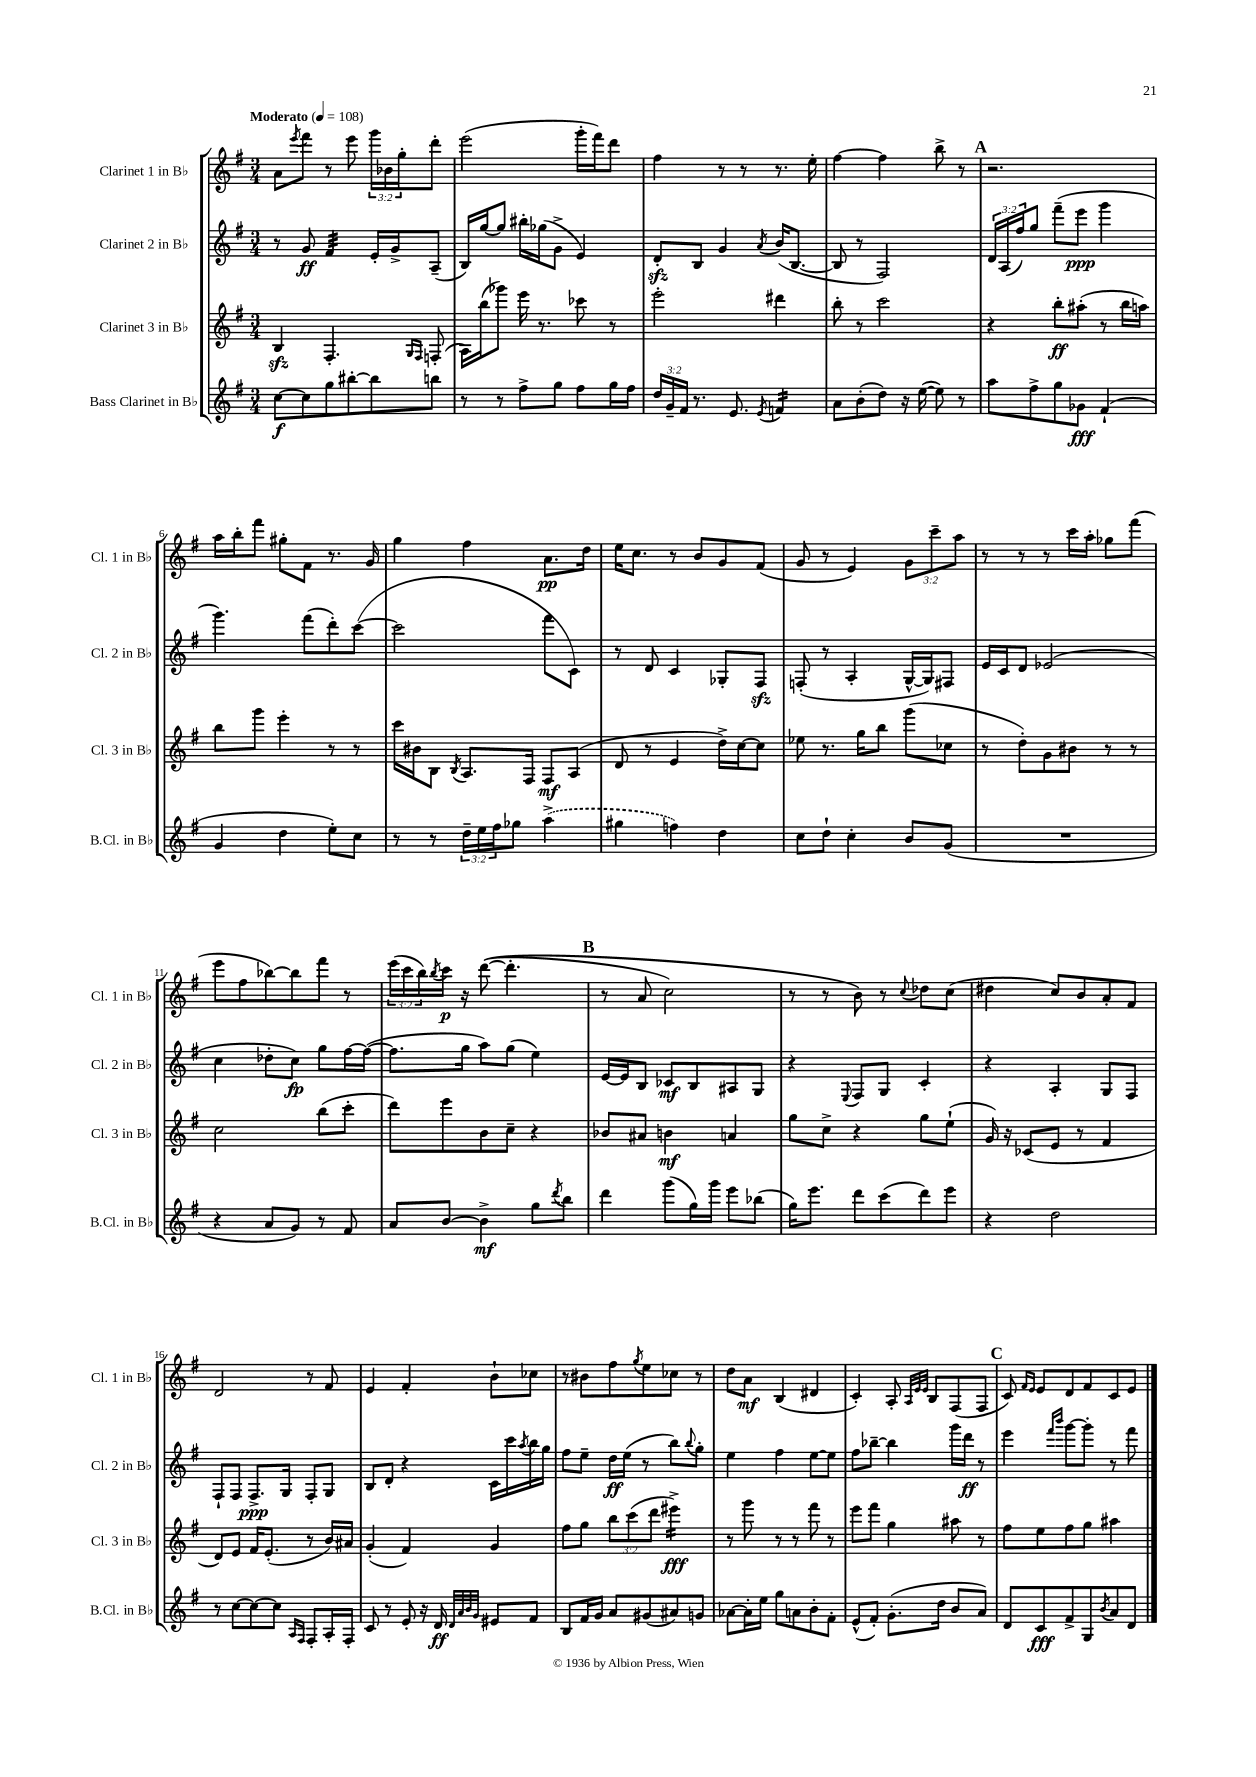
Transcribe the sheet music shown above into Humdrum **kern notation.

**kern	**kern	**kern	**kern
*staff4	*staff3	*staff2	*staff1
*clefG2	*clefG2	*clefG2	*clefG2
*k[f#]	*k[f#]	*k[f#]	*k[f#]
*M3/4	*M3/4	*M3/4	*M3/4
*MM108	*MM108	*MM108	*MM108
[8cc	4B	8r	8a
.	.	.	8qeee
8cc]	.	8g	8fff#
8gg	4.F#'	4f#	8r
[8bb#'	.	.	8eee
8bb#]	.	16e'	24ggg
.	.	.	24b-
.	.	16g^	.
.	.	.	24gg'
.	16qqG	.	.
.	16qqF#	.	.
8bb	(8F'	(8A~	8ddd'
=	=	=	=
8r	16A)	16B)	(2eee
.	(16bb	[16gg	.
8r	8ggg-)	8gg]	.
8ff#^	16eee	16bb#'	.
.	8.r	(16gg-	.
8gg	.	8g^	.
8ff#	8ccc-	4e)	16ggg'
.	.	.	16fff#)
16gg	8r	.	8ddd
16ff#	.	.	.
=	=	=	=
24dd	2eee'	8d'	4ff#
24g~	.	.	.
24f#	.	.	.
8.r	.	8B	.
.	.	4g	8r
8.e	.	.	.
.	.	.	8r
8qe	.	8qa	.
4f	4ddd#	(16b	8.r
.	.	[8.B	.
.	.	.	16ee'
=	=	=	=
8a	8bb'	8B]	[4ff#
(8b'	8r	8r	.
8dd)	2ccc	2F#)	4ff#]
16r	.	.	.
([16ee	.	.	.
8ee])	.	.	8bb^
8r	.	.	8r
=	=	=	=
8aa	4r	24d	2.r
.	.	(24A	.
.	.	24ff#)	.
8ff#^	.	8gg	.
8gg	8bb'	(8fff#~	.
8g-	(8aa#'	8eee	.
(4f#`	8r	4ggg	.
.	16bb	.	.
.	16aa)	.	.
=	=	=	=
4g	8bb	4.ggg)	16aa
.	.	.	16bb'
.	8ggg	.	8fff#
4dd	4eee'	.	8gg#'
.	.	(8fff#	8f#
8ee')	8r	8ddd')	8.r
8cc	8r	([8ccc	.
.	.	.	16g
=	=	=	=
8r	16ccc	2ccc]	4gg
.	16b#	.	.
8r	8B	.	.
.	8qB	.	.
24dd~	8.A	.	4ff#
24ee	.	.	.
24ff#	.	.	.
8gg-	.	.	.
.	16F#	.	.
(4aa^	8F#	8fff#	8.a
.	(8A	8c)	.
.	.	.	16dd
=	=	=	=
4gg#	8d	8r	16ee
.	.	.	8.cc
.	8r	8d	.
4ff)	4e	4c	8r
.	.	.	8b
4dd	16dd^)	8G-'	8g
.	[16cc	.	.
.	8cc]	8F#	(8f#
=	=	=	=
8cc	8ee-	(8F'	8g
8dd`	8.r	8r	8r
4cc'	.	4A'	4e)
.	16gg	.	.
.	8bb	.	.
8b	(8ggg	[16G^^	12g
.	.	16G])	.
.	.	.	12ccc~
(8g	8cc-	8F#	.
.	.	.	12aa
=	=	=	=
2.r	8r	16e	8r
.	.	16c	.
.	8dd')	8d	8r
.	8g	(2e-	8r
.	8b#	.	16ccc
.	.	.	16aa'
.	8r	.	8gg-
.	8r	.	(8fff#
=	=	=	=
4r	2cc	4cc	8eee
.	.	.	8ff#
8a	.	8dd-'	[8bb-)
8g)	.	8cc)	8bb-]
8r	(8bb	8gg	8fff#
8f#	8ccc'	[16ff#	8r
.	.	(16ff#_	.
=	=	=	=
8a	8ddd)	8.ff#]	(24eee
.	.	.	24ccc
.	.	.	24bb)
.	.	.	8qbb
[8b	8eee	.	16ccc
.	.	16gg	16r
4b^]	8b	8aa)	&(([8ddd
.	8cc~	(8gg	4.ddd']
8gg	4r	4ee)	.
8qddd	.	.	.
8bb	.	.	.
=	=	=	=
4ddd	8b-	[16e	8r
.	.	16e]	.
.	8a#	8B	8a
(8ggg	4b	8c-	2cc)
16gg)	.	8B	.
16ggg	.	.	.
8eee	4a	8A#	.
(8bb-	.	8G	.
=	=	=	=
16gg)	8gg	4r	8r
8.eee	.	.	.
.	8cc^	.	8r
.	.	8qqE	.
8ddd	4r	8F#	8b&)
(8ccc	.	8G	8r
.	.	.	8qqcc
8ddd)	8gg	4c'	8dd-
8eee	(8ee`	.	(8cc
=	=	=	=
4r	16g)	4r	4dd#
.	16r	.	.
.	(8c-	.	.
2dd	8e	4A'	8cc)
.	8r	.	8b
.	4f#	8G	8a'
.	.	8F#	8f#
=	=	=	=
8r	8d)	8F#`	2d
[8cc	8e	8F#	.
8cc_	16f#	8.F#^	.
.	(8.e'	.	.
8cc]	.	.	.
.	.	16G	.
16qqA	.	.	.
16qqF#	.	.	.
8F#'	8r	8F#'	8r
16A'	16b)	8G	8f#
16F#'	16a#	.	.
=	=	=	=
8c	(4g'	8B	4e
8r	.	8d'	.
8e'	4f#)	4r	4f#'
16r	.	.	.
16d	.	.	.
32qqd	.	.	.
32qqa	.	.	.
32qqb	.	.	.
32qqg	.	.	.
8e#	4g	16c	8b`
.	.	16ccc	.
.	.	8qaa	.
8f#	.	16bb	8cc-
.	.	16gg	.
=	=	=	=
8B	8ff#	8ff#	8r
16f#	8gg	8ee~	8b#
16g	.	.	.
8a	12bb	16dd	8ff#
.	.	(16ee	.
.	(12ccc	.	.
.	.	.	8qgg
(8g#	.	8r	8ee
.	12ddd	.	.
8a#)	4eee#^)	8bb)	8cc-
.	.	8qqbb	.
8g	.	8gg'	8r
=	=	=	=
[8a-	8r	4ee	8dd
16a-']	8ggg	.	8a
16ee	.	.	.
8gg	8r	4ff#	(4B
8a	8r	.	.
8b'	8fff#	[8ee	4d#
8f#'	8r	8ee]	.
=	=	=	=
(8e^^	8eee	8ff#	4c')
8f#')	8fff#	[8bb-~	.
(8.g'	4gg	4bb-]	8A'
.	.	.	32qqA
.	.	.	32qqe
.	.	.	32qqe
.	.	.	8B
16dd	.	.	.
8b	8aa#	16ggg	(8F#
.	.	16ddd	.
8a)	8r	8r	8F#
=	=	=	=
8d	8ff#	4eee	8c)
.	.	.	16qqf#
.	.	.	16qqe
8c	8ee	.	8e
.	.	16qqfff#	.
.	.	16qqbbb	.
8f#^	8ff#	[8ggg	8d
8G	8gg	8ggg']	8f#
8qb	.	.	.
8a	4aa#	8r	8c
8d	.	8fff#	8e
==	==	==	==
*-	*-	*-	*-
